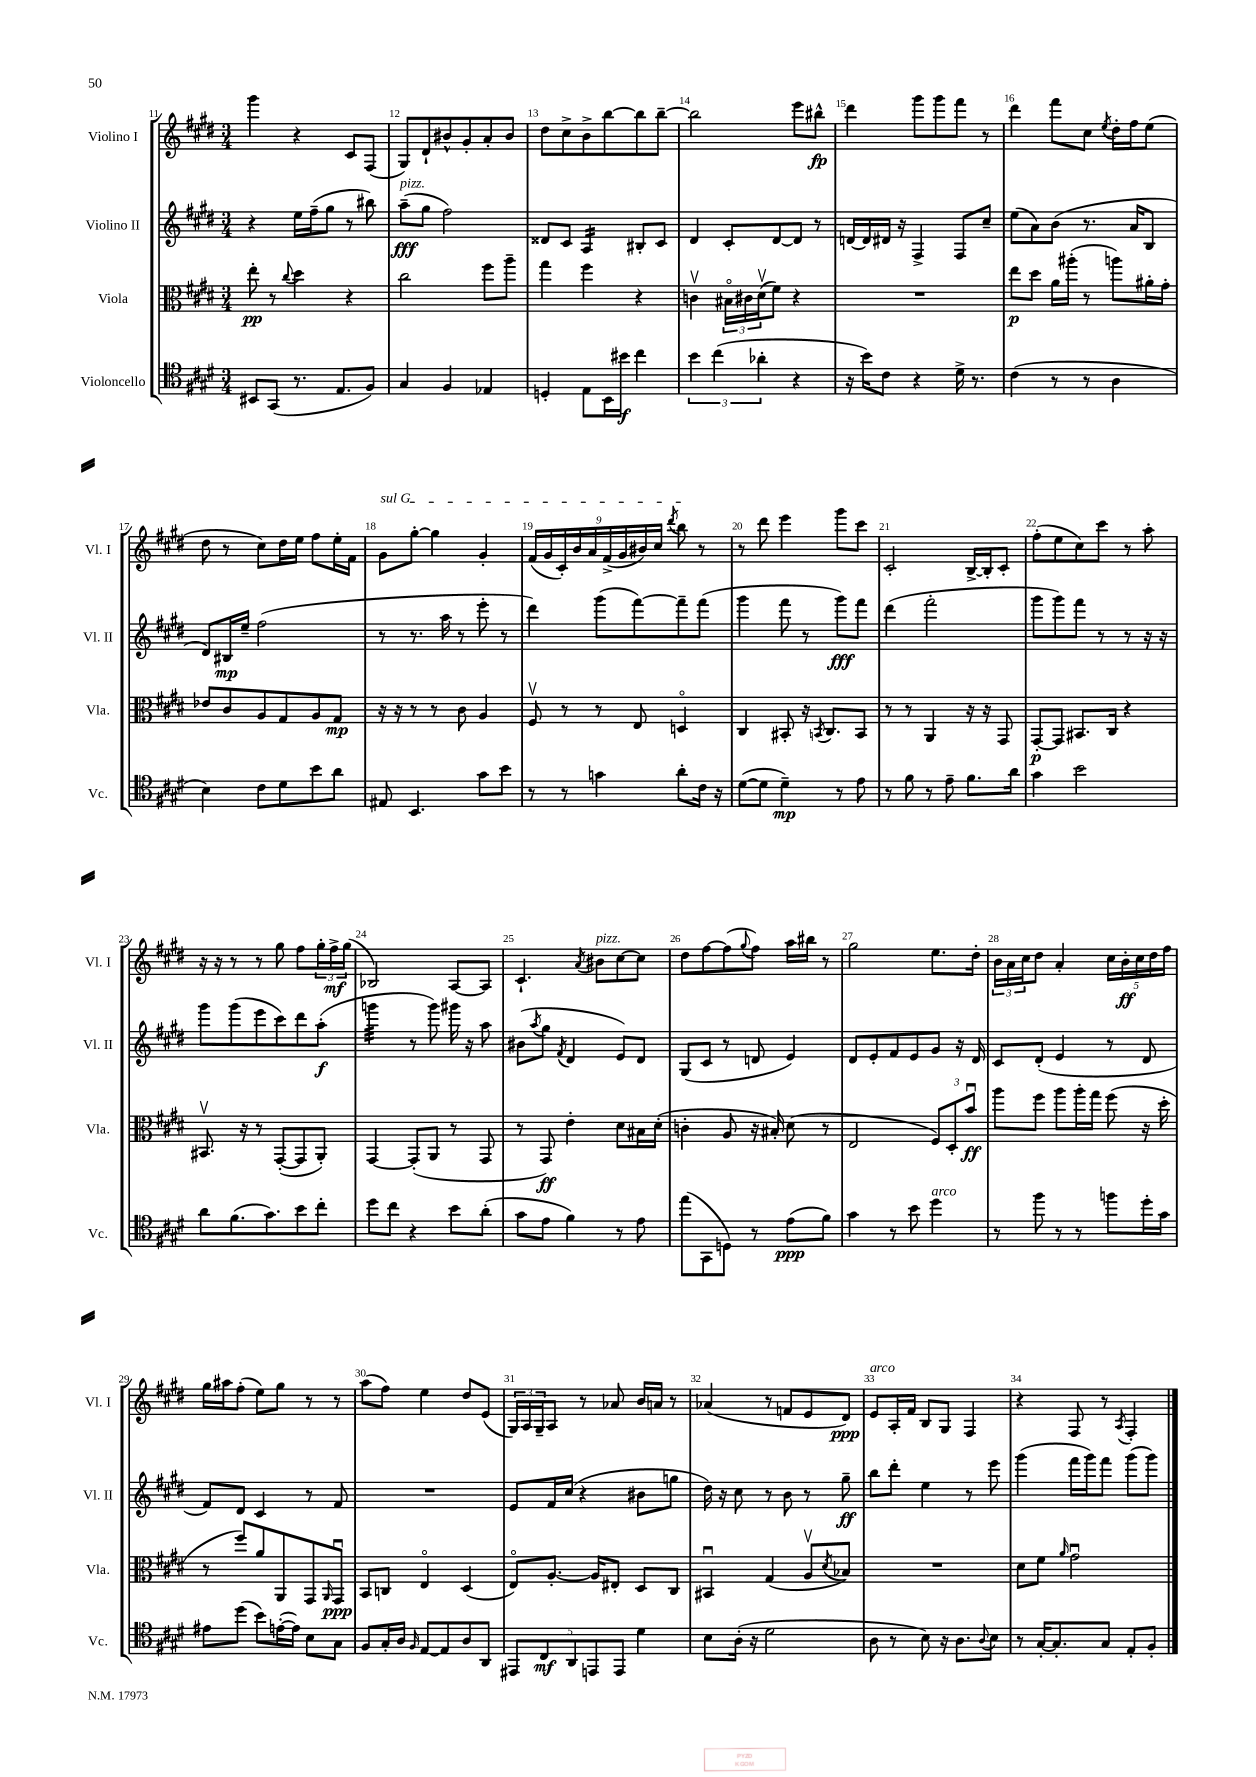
<<
\new StaffGroup <<
\new Staff = "s0" \with { instrumentName = "Violino I" shortInstrumentName = "Vl. I" } {
    \clef treble \key e \major \numericTimeSignature \time 3/4
    gis'''4 r4 cis'8 fis8( |
    gis8) dis'8-! bis'8-^ gis'8-. a'8-. bis'8 |
    dis''8 cis''8-> b'8-> b''8~ b''8 b''8~-- |
    b''2 e'''8 bis''8-^\fp |
    dis'''4 gis'''8 gis'''8 fis'''8 r8 |
    dis'''4 fis'''8 cis''8 \acciaccatura { e''8 } dis''16-. fis''16 e''8( |
    dis''8 r8 cis''8) dis''16 e''16 fis''8 e''16-. fis'16 |
    \once \override TextSpanner.bound-details.left.text = \markup { \italic "sul G" } gis'8\startTextSpan gis''8~-. gis''4 gis'4-. |
    \tuplet 9/8 { fis'16( gis'16 cis'16-.) b'16 a'16 fis'16->( gis'16 bis'16) cis''16 } \acciaccatura { dis'''8 } b''8\stopTextSpan r8 |
    r8 dis'''8 e'''4 gis'''8 cis'''8 |
    cis'2-. b16~-> b16-. cis'8-. |
    fis''8-.( e''8 cis''8) cis'''8 r8 a''8-. |
    r16 r16 r8 r8 gis''8 fis''8 \tuplet 3/2 { gis''16-. fis''16->\mf gis''16( } |
    bes2) a8~ a8 |
    cis'4.-! \acciaccatura { a'8 } bis'8^\markup { \italic "pizz." } cis''8~ cis''8 |
    dis''8 fis''8~ fis''8( \appoggiatura { gis''8 } fis''8) a''16 bis''16 r8 |
    gis''2 e''8. dis''16-. |
    \tuplet 3/2 { b'16 a'16 cis''16 } dis''8 a'4-. \tuplet 5/4 { cis''16 b'16-.\ff cis''16 dis''16 fis''16 } |
    gis''16 ais''16 fis''8-.( e''8) gis''8 r8 r8 |
    a''8( fis''8) e''4 dis''8 e'8( |
    \tuplet 3/2 { gis16) a16 gis16-- } a8 r8 aes'8 b'16 a'16 r8 |
    aes'4( r8 f'8 e'8 dis'8\ppp) |
    e'8^\markup { \italic "arco" } a16-. fis'16 b8 gis8 fis4 |
    r4 fis8 r8 \acciaccatura { a8 } fis4-. \bar "|." |
}
\new Staff = "s1" \with { instrumentName = "Violino II" shortInstrumentName = "Vl. II" } {
    \clef treble \key e \major \numericTimeSignature \time 3/4
    r4 e''16 fis''16--( gis''8 r8 bis''8) |
    a''8--\fff^\markup { \italic "pizz." }( gis''8 fis''2) |
    disis'8 cis'8 a4:16 bis8-. cis'8 |
    dis'4 cis'8-. dis'8~ dis'8 r8 |
    d'16~ d'16 dis'16 r16 fis4-> fis8 cis''8-- |
    e''8( a'8) b'8( r8. a'16 b8 |
    dis'8) bis16\mp e''16-- fis''2( |
    r8 r8. a''16 r8 e'''8-. r8 |
    dis'''4) gis'''8( fis'''8~) fis'''8-- fis'''8( |
    gis'''4 fis'''8 r8 gis'''8\fff) fis'''8 |
    dis'''4( fis'''2-. |
    gis'''8 gis'''8) fis'''8 r8 r8 r16 r16 |
    gis'''8 gis'''8( e'''8 cis'''8) dis'''8 a''8-.\f( |
    g'''4:32 r8 g'''8) gis'''16 r16 a''8 |
    bis'8( \acciaccatura { a''8 } gis''8 \acciaccatura { fis'8 } dis'4 e'8) dis'8 |
    gis8( cis'8 r8 d'8 e'4) |
    dis'8 e'8-. fis'8 e'8 gis'8 r16 dis'16 |
    cis'8 dis'8-.( e'4 r8 dis'8 |
    fis'8) dis'8 cis'4 r8 fis'8 |
    R2. |
    e'8 fis'16 cis''16( r4 bis'8 g''8 |
    dis''16) r16 cis''8 r8 b'8 r8 gis''8--\ff |
    b''8 dis'''8-. e''4 r8 e'''8 |
    gis'''4( fis'''16 gis'''16) fis'''8 gis'''8( gis'''8) \bar "|." |
}
\new Staff = "s2" \with { instrumentName = "Viola" shortInstrumentName = "Vla." } {
    \clef alto \key e \major \numericTimeSignature \time 3/4
    e''8-.\pp r8 \appoggiatura { cis''8 } dis''4 r4 |
    cis''2 fis''8 a''8-- |
    gis''4 fis''4 r4 |
    c'4\upbow \tuplet 3/2 { bis16\flageolet cis'16 dis'16\upbow( } fis'8) r4 |
    R2. |
    e''8\p dis''8 a'16 ais''16-.( r8 a''8) ais'16-. gis'16-. |
    ees'8 cis'8 a8 gis8 a8 gis8\mp |
    r16 r16 r8 r8 cis'8 a4 |
    fis8\upbow r8 r8 e8 d4\flageolet |
    cis4 bis,8-. r16 \acciaccatura { b,8 } cis8. b,8 |
    r8 r8 a,4 r16 r16 gis,8 |
    gis,8~-.\p gis,8 bis,8. cis16 r4 |
    bis,8.\upbow r16 r8 gis,8~-.( gis,8 a,8-.) |
    gis,4~ gis,8-.( a,8 r8 gis,8 |
    r8 gis,8\ff) e'4-. dis'8 bis16 dis'16-.( |
    c'4-. a8 r16 bis16-.) dis'8( r8 |
    e2 \tuplet 3/2 { fis8) dis8-. b'8\downbow\ff } |
    a''8 fis''8 a''8 a''16-. gis''16 fis''8( r16 dis''16-. |
    r8 fis''8) a'8 a,8 gis,8 \grace { a,16 } gis,8\downbow\ppp |
    b,8 c8 e4\flageolet dis4( |
    e8\flageolet) a8.~-. a16 eis8-. dis8 cis8 |
    bis,4\downbow gis4( a8\upbow \acciaccatura { dis'8 } bes8) |
    R2. |
    dis'8 fis'8 \grace { a'16 } gis'2\downbow \bar "|." |
}
\new Staff = "s3" \with { instrumentName = "Violoncello" shortInstrumentName = "Vc." } {
    \clef tenor \key e \major \numericTimeSignature \time 3/4
    bis,8 gis,8( r8. e8. fis8) |
    gis4 fis4 ees4 |
    d4-. e8 b,16 bis'16\f cis''4 |
    \tuplet 3/2 { b'4 cis''4( aes'4-. } r4 |
    r16 b'16) cis'8 r4 dis'16-> r8. |
    cis'4( r8 r8 a4 |
    b4) cis'8 dis'8 b'8 a'8 |
    eis8 b,4. gis'8 b'8 |
    r8 r8 g'4 a'8-. cis'16 r16 |
    dis'8~( dis'8 dis'4--\mp) r8 e'8 |
    r8 fis'8 r8 e'8-- fis'8. a'16 |
    gis'4 b'2 |
    a'8 fis'8.( gis'8.) b'8 cis''8-. |
    dis''8 cis''8 r4 b'8 a'8-.( |
    gis'8 e'8 fis'4) r8 e'8 |
    e''8( gis,8 d8) r8 e'8\ppp( fis'8) |
    gis'4 r8 b'8 dis''4^\markup { \italic "arco" } |
    r8 fis''8 r8 r8 f''8 dis''16-. gis'16 |
    eis'8 dis''8( b'8) e'16~-.( e'16) b8 gis8 |
    fis8 gis16-. a16 \grace { fis16 } e8~ e8 a8 a,8 |
    \tuplet 5/4 { eis,8 cis8\mf a,8 e,8 e,8 } dis'4 |
    b8 a16-.( r16 dis'2 |
    a8 r8 b8) r16 a8. \appoggiatura { a8 } b8 |
    r8 gis16~-. gis8.-. gis8 e8-. fis8-. \bar "|." |
}
>>
>>
\layout { \context { \Score currentBarNumber = #11 \override BarNumber.break-visibility = ##(#f #t #t) barNumberVisibility = #all-bar-numbers-visible } }
